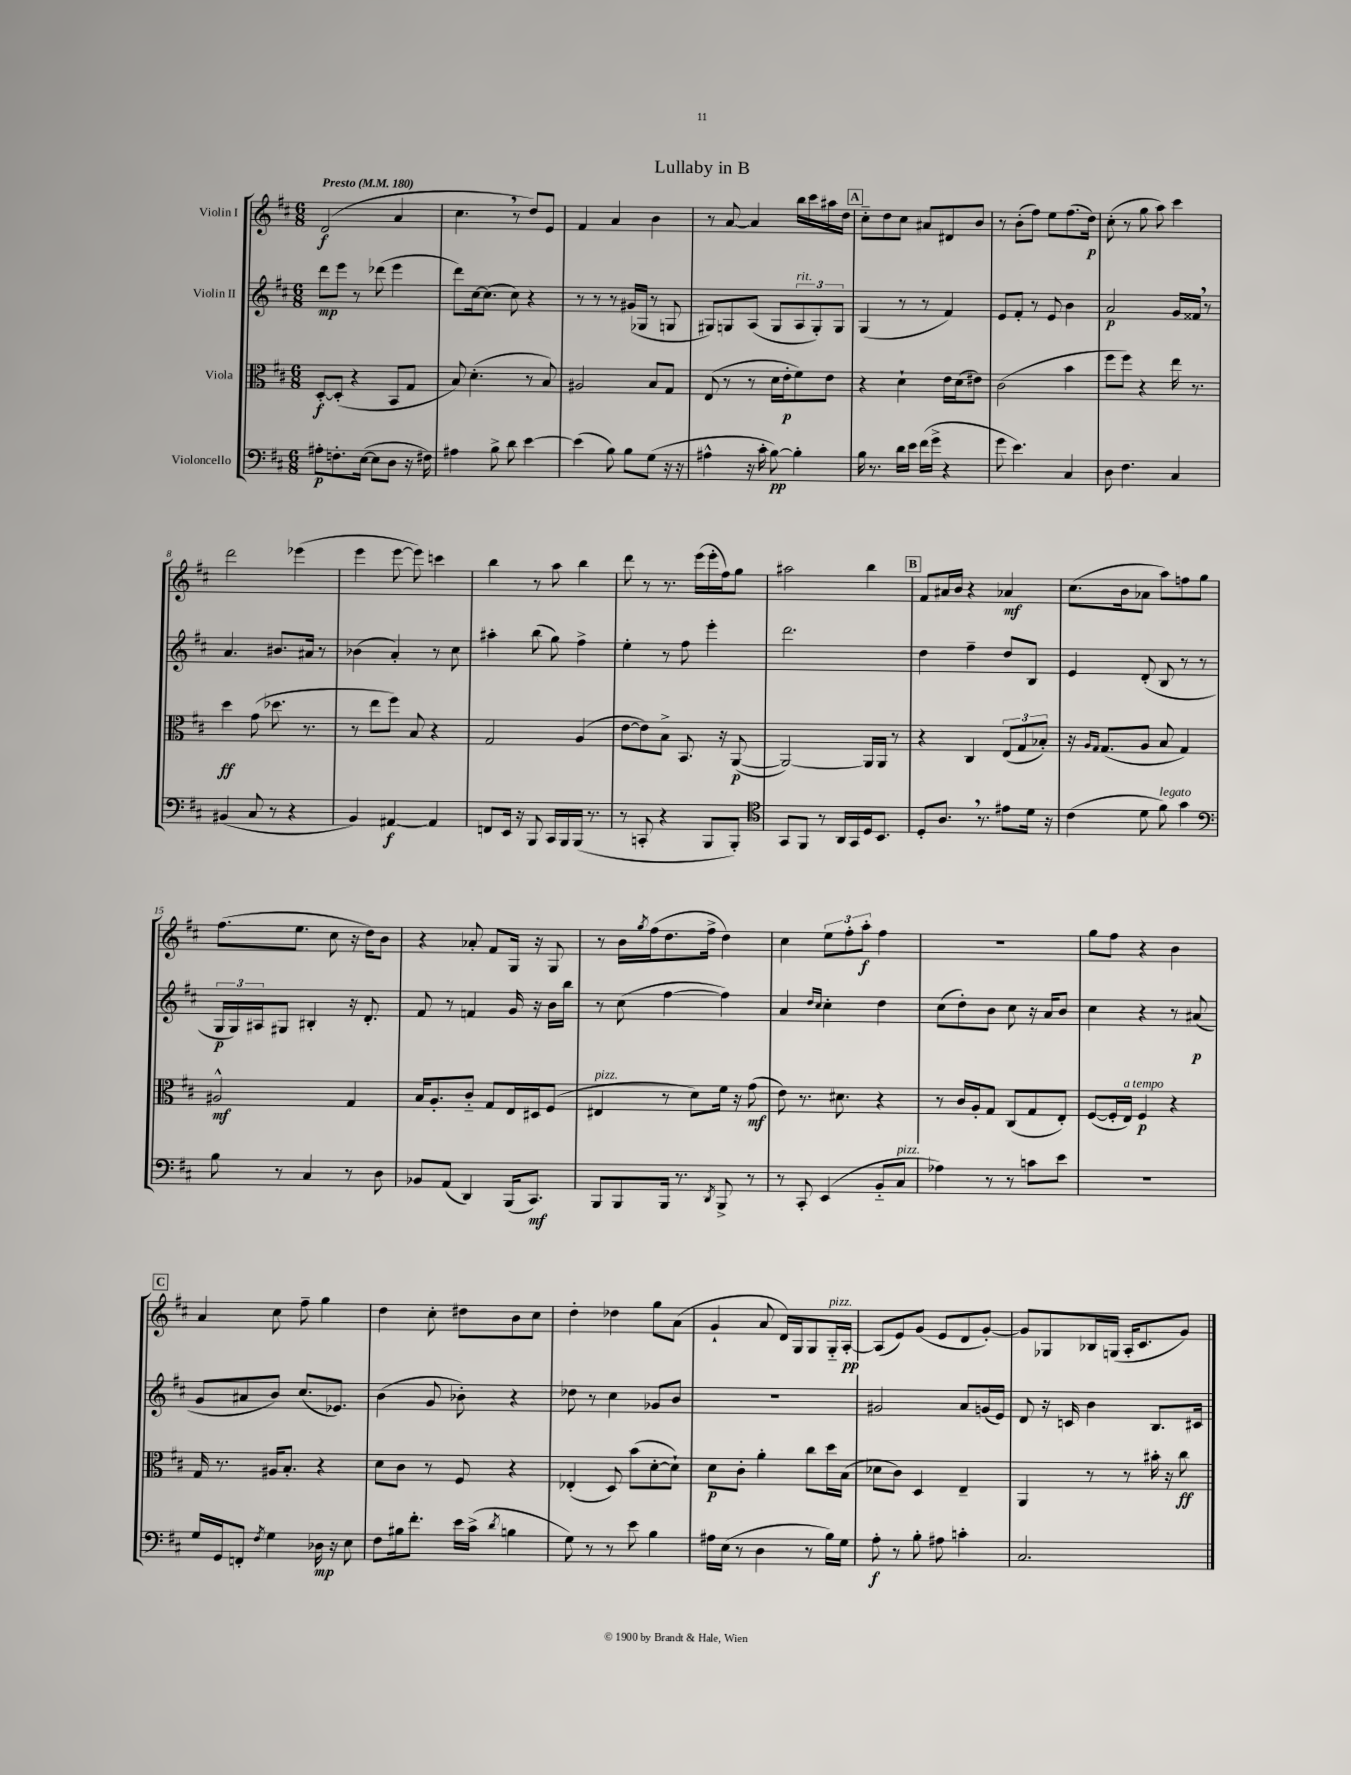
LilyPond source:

\header { title = "Lullaby in B" }
<<
\new StaffGroup <<
\new Staff = "s0" \with { instrumentName = "Violin I" } {
    \clef treble \key d \major \numericTimeSignature \time 6/8 \tempo "Presto" 4 = 180
    d'2\f( a'4 |
    cis''4. \breathe r8 d''8) e'8 |
    fis'4 a'4 b'4 |
    r8 a'8~ a'4 b''16 cis'''16 ais''16 d''16 |
    \mark \markup { \box "A" } cis''8-_ d''8 cis''8 ais'8 dis'8 b'8 |
    r8 b'8-.( fis''8) e''8 fis''8.( d''16\p) |
    cis''8-.( r8 g''8 a''8) cis'''4 |
    d'''2 ees'''4( |
    e'''4 e'''8~ e'''8) c'''4 |
    b''4 r8 a''8 b''4 |
    d'''8 r8 r8. e'''16( e'''16-. fis''16) g''8 |
    ais''2 b''4 |
    \mark \markup { \box "B" } fis'8 ais'16 b'16 r4 aes'4\mf |
    cis''8.( b'16 aes'8 a''8) f''8 g''8 |
    fis''8.( e''8. cis''8 r16 d''16) b'8 |
    r4 aes'8-. fis'8 g16 r16 g8 |
    r8 b'16 \acciaccatura { g''8 } fis''16( d''8. fis''16-> d''4) |
    cis''4 \tuplet 3/2 { e''8 fis''8-. a''8-.\f } fis''4 |
    R2. |
    g''8 fis''8 r4 b'4 |
    \mark \markup { \box "C" } a'4 cis''8 fis''8-- g''4 |
    d''4 cis''8-. dis''8 b'8 cis''8 |
    d''4-. des''4 g''8 a'8( |
    g'4-! a'8 d'16) g16 g8 g16-_^\markup { \italic "pizz." } a16~-.\pp |
    a8( e'8) g'8( e'8 d'8 g'8~-.) |
    g'8 ges8 bes16 g16( a16-. cis'8. g'8) \bar "|." |
}
\new Staff = "s1" \with { instrumentName = "Violin II" } {
    \clef treble \key d \major \numericTimeSignature \time 6/8
    d'''8\mp e'''8 r8 des'''8( e'''4 |
    d'''8) cis''16~ cis''8.( cis''8) r4 |
    r8 r8 r8 gis'16( ges16 r8 g8 |
    gis8) g8 a8( g8 \tuplet 3/2 { a8^\markup { \italic "rit." } g8-.) g8 } |
    \mark \markup { \box "A" } g4( r8 r8 fis'4) |
    e'8 fis'8-. r8 e'8 b'4 |
    a'2\p g'16 fisis'16 \breathe r8 |
    a'4. bis'8. ais'16 r8 |
    bes'4( a'4-.) r8 cis''8 |
    ais''4-. b''8( g''8) fis''4-> |
    e''4-. r8 fis''8 e'''4-. |
    d'''2. |
    \mark \markup { \box "B" } d''4 fis''4-- d''8 b8 |
    e'4 d'8-.( b8 r8 r8 |
    \tuplet 3/2 { g16\p g16) ais16 } gis8 bis4-. r16 d'8.-. |
    fis'8 r8 f'4 g'16 r16 b'16 b''16 |
    r8 cis''8( fis''4~ fis''4) |
    a'4 \grace { d''16 cis''16 } cis''4-. d''4 |
    cis''8( d''8-.) b'8 cis''8 r16 a'16 b'8 |
    cis''4 r4 r8 ais'8\p( |
    \mark \markup { \box "C" } g'8 ais'8 b'8) cis''8.( ees'8.) |
    b'4( g'8 bes'8-.) r4 |
    des''8 r8 cis''4 ges'8 b'8 |
    R2. |
    gis'2 a'8 g'16( e'16) |
    d'8 r16 c'16 b'4 b8. cis'16 \bar "|." |
}
\new Staff = "s2" \with { instrumentName = "Viola" } {
    \clef alto \key d \major \numericTimeSignature \time 6/8
    d8~-.\f d8-.( r4 b,8 g8 |
    b8) d'4.-.( r8 b8) |
    ais2 b8 g8 |
    e8( r8 r8 d'16 e'16-.\p fis'8) e'8 |
    \mark \markup { \box "A" } r4 d'4-! e'16 d'16( eis'8) |
    cis'2( b'4 |
    fis''8 fis''8) r4 e''16 r8. |
    d''4\ff g'8( des''8. r8. |
    r8 e''8 fis''8) b8 r4 |
    g2 a4( |
    e'8~ e'8) b8-> b,8. r16 a,8~\p( |
    a,2~) a,16 a,16 r8 |
    \mark \markup { \box "B" } r4 cis4 \tuplet 3/2 { e8( g8 bes8-.) } |
    r16 \grace { a16 g16 } g8.( a8 b8 g4) |
    ais2-^\mf g4 |
    b16 a8.-. cis'8-_ g8 e16 dis16 fis8( |
    eis4^\markup { \italic "pizz." } r8 d'8) fis'16 r16 g'8\mf( |
    e'8) r8. dis'8. r4 |
    r8 cis'16 a16-. g8 cis8( g8 e8-.) |
    fis8~( fis16-. e16^\markup { \italic "a tempo" }) fis4\p r4 |
    \mark \markup { \box "C" } g16 r8. ais16 b8.-. r4 |
    d'8 cis'8 r8 fis8 r4 |
    ees4-.( d8) b'8( d'8~-. d'8-!) |
    d'8\p cis'8-. a'4-. cis''8 d''16 b16( |
    des'8 cis'8) d4 e4-- |
    a,4 r8 r8 bis'16-. r16 cis''8\ff \bar "|." |
}
\new Staff = "s3" \with { instrumentName = "Violoncello" } {
    \clef bass \key d \major \numericTimeSignature \time 6/8
    ais8-.\p f8.-. e16~( e8 d8 r16 fis16) |
    ais4 b8-> d'8 e'4~ |
    e'4( b8) b8 g8( r16 r16 |
    ais4-^ r16 cis'16-. b8~\pp) b4-. |
    \mark \markup { \box "A" } b16 r8. d'16 e'16 fis'16( g'16-> r4 |
    g'8 e'4.) cis4 |
    d8 fis4. cis4 |
    bis,4( cis8 r8 r4 |
    b,4) ais,4~\f ais,4 |
    f,8 e,16 r16 b,,8 cis,16 b,,16 b,,16( r8. |
    r8 c,8-. r4 b,,8 b,,8-.) |
    \clef tenor g,8 fis,8 r8 a,16 g,16 d16 b,8. |
    \mark \markup { \box "B" } d8-. a8. \breathe r8. eis'8 d'16 r16 |
    cis'4( d'8 fis'8^\markup { \italic "legato" }) g'4 |
    \clef bass b8 r8 cis4 r8 d8 |
    bes,8 a,8( d,4) b,,16( cis,8.\mf) |
    b,,8 b,,8 b,,16 r8. \acciaccatura { d,8 } b,,8-> r8 |
    r8 cis,8-. e,4( b,8-_ cis8^\markup { \italic "pizz." } |
    aes4) r8 r8 c'8 e'8 |
    r2. |
    \mark \markup { \box "C" } g16 g,16 f,8-. \acciaccatura { fis8 } g4 des16\mp r16 e8 |
    fis8 bis16 fis'8.-. e'16 cis'16->( \acciaccatura { d'8 } b4 |
    g8) r8 r8 e'8 b4 |
    ais16 e16( r8 d4 r8 b16) g16 |
    a8-.\f r8 b8-. ais8 c'4-. |
    cis2. \bar "|." |
}
>>
>>
